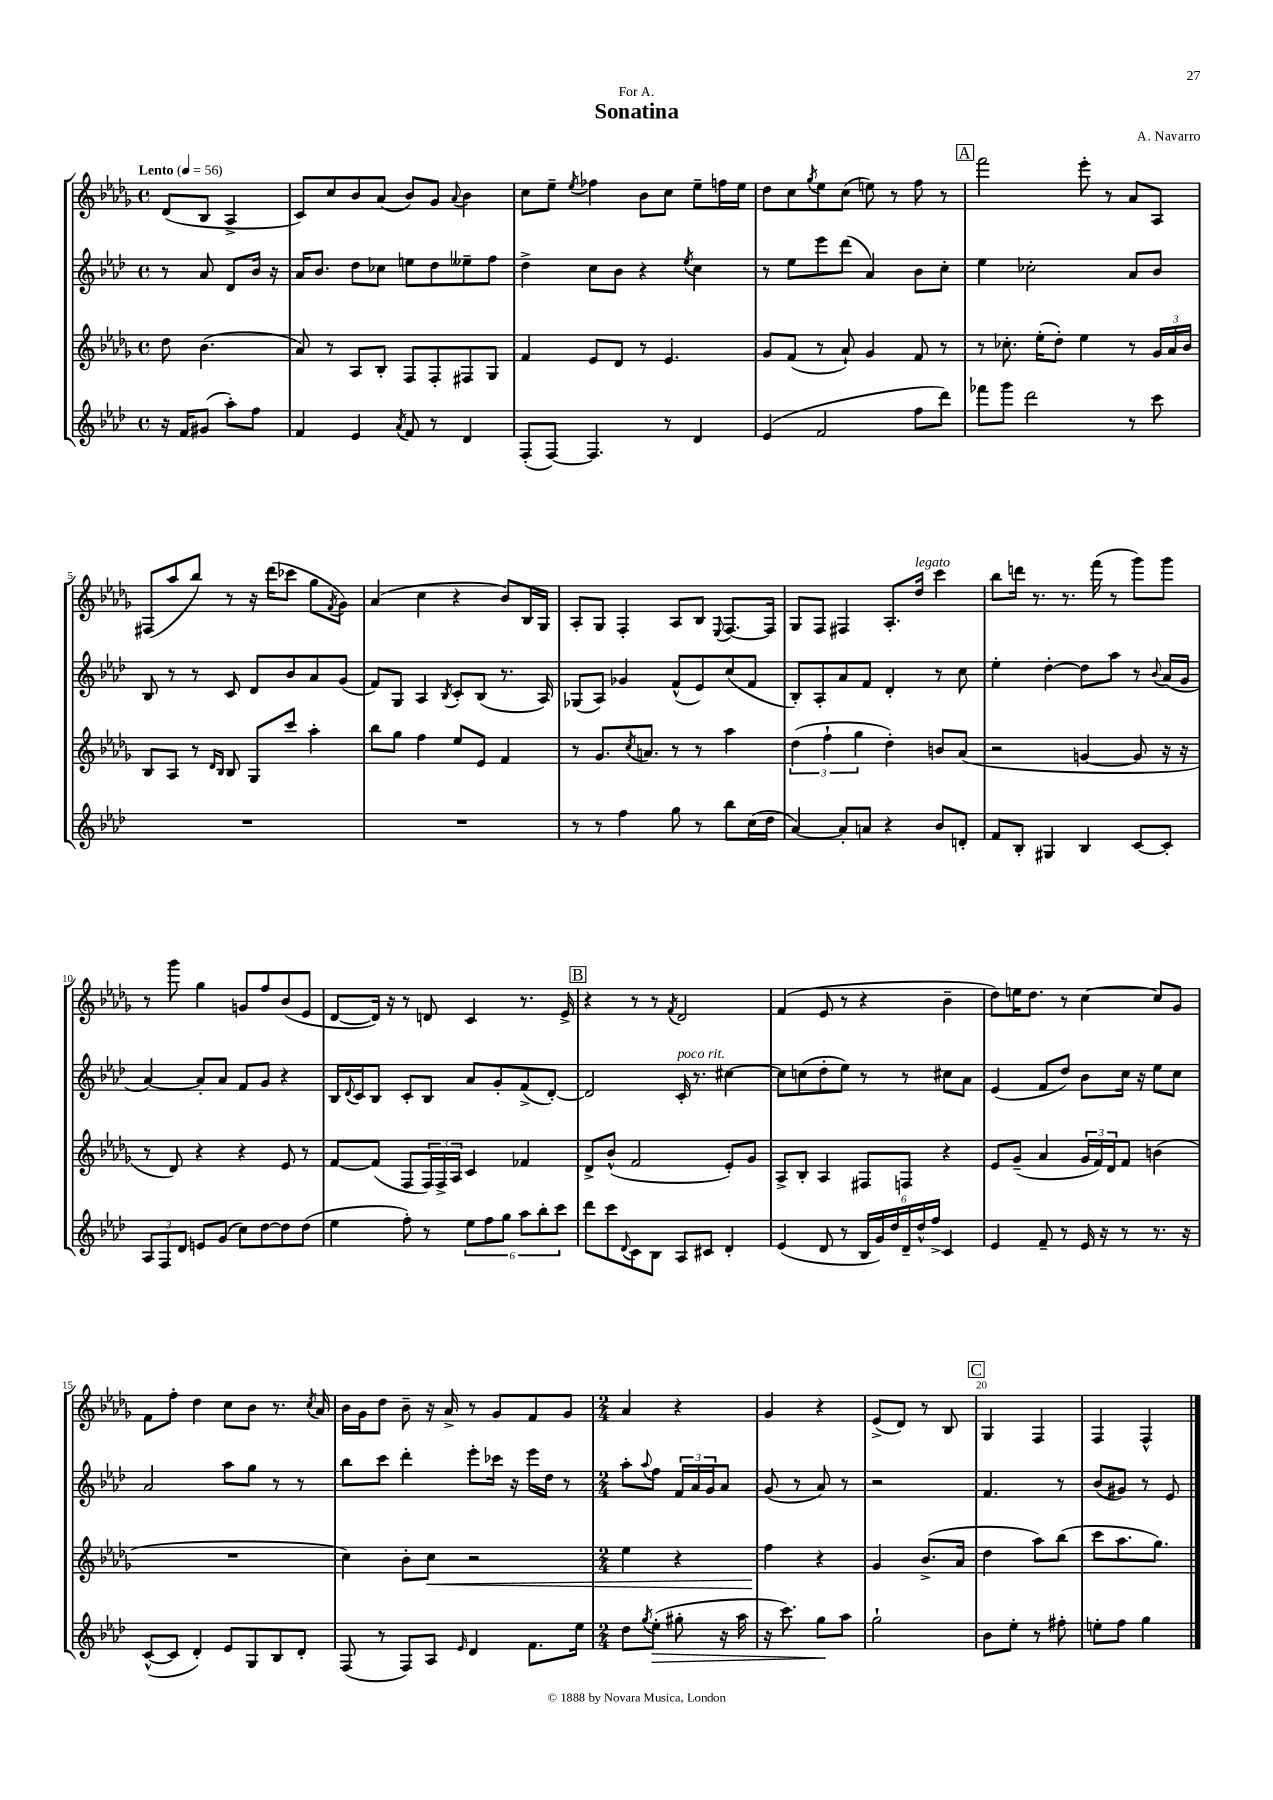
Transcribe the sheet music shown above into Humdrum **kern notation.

**kern	**kern	**kern	**kern
*staff4	*staff3	*staff2	*staff1
*clefG2	*clefG2	*clefG2	*clefG2
*k[b-e-a-d-]	*k[b-e-a-d-g-]	*k[b-e-a-d-]	*k[b-e-a-d-g-]
*M4/4	*M4/4	*M4/4	*M4/4
*met(c)	*met(c)	*met(c)	*met(c)
*MM56	*MM56	*MM56	*MM56
16r	8dd-	8r	(8d-
16f	.	.	.
(8g#	(4.b-	8a-	8B-
8aa-')	.	8d-	4A-^
8ff	.	16b-	.
.	.	16r	.
=	=	=	=
4f	8a-)	16a-	8c)
.	.	8.b-	.
.	8r	.	8cc
4e-	8A-	8dd-	8b-
.	8B-'	8cc-	(8a-
8qa-	.	.	.
8f	8F	8ee	8b-)
8r	8F'	8dd-	8g-
.	.	.	8qqa-
4d-	8F#	8ee--~	4b-
.	8G-	8ff	.
=	=	=	=
(8F'	4f	4dd-^	8cc
[8F)	.	.	8ee-~
.	.	.	8qee-
4.F]	8e-	8cc	4ff-
.	8d-	8b-	.
.	8r	4r	8b-
8r	4.e-	.	8cc
.	.	8qee-	.
4d-	.	4cc	8ee-~
.	.	.	16ff
.	.	.	16ee-
=	=	=	=
(4e-	8g-	8r	8dd-
.	(8f	8ee-	8cc
.	.	.	8qgg-
2f	8r	8eee-	8ee-
.	8a-`)	(8ddd-	(8cc
.	4g-	4a-)	8ee)
.	.	.	8r
8ff	8f	8b-	8ff
8ddd-)	8r	8cc'	8r
=	=	=	=
8fff-	8r	4ee-	2fff
8ggg	8.cc-'	.	.
2ddd-	.	2cc-'	.
.	(16ee-'	.	.
.	8dd-')	.	.
.	4ee-	.	8eee-'
.	.	.	8r
8r	8r	8a-	8a-
8ccc	24g-	8b-	8A-
.	24a-	.	.
.	24b-	.	.
=	=	=	=
1r	8B-	8B-	(8F#
.	8A-	8r	8aa-
.	8r	8r	8bb-)
.	16qqd-	.	.
.	16qqB-	.	.
.	8B-	8c	8r
.	8G-	8d-	16r
.	.	.	(16ddd-
.	8ccc	8b-	8ccc-
.	4aa-'	8a-	8gg-
.	.	.	8qf
.	.	(8g	8g-)
=	=	=	=
1r	8bb-	8f)	(4a-
.	8gg-	8G	.
.	4ff	4A-	4cc
.	.	8qB-	.
.	8ee-	8c'	4r
.	8e-	(8B-	.
.	4f	8.r	8b-)
.	.	.	16B-
.	.	16A-)	16G-
=	=	=	=
8r	8r	(8G-	8A-'
8r	8.g-	8A-)	8G-
4ff	.	4g-	4F'
.	8qcc	.	.
.	8.a	.	.
8gg	8r	(8f^^	8A-
8r	8r	8e-)	8B-
.	.	.	8qqE-
8bb-	4aa-	(8cc	[8.F
(16cc	.	8f	.
16dd-	.	.	16F]
=	=	=	=
[4a-)	(6dd-	8B-')	8G-
.	.	8A-'	8F
.	6ff`	.	.
8a-']	.	8a-	4F#
.	6gg-	.	.
8a	.	8f	.
4r	4dd-')	4d-'	8.A-'
.	.	.	16dd-
8b-	8b	8r	4ccc
8d'	(8a-	8cc	.
=	=	=	=
8f	2r	4ee-'	8bb-
8B-'	.	.	16ddd
.	.	.	8.r
4G#	.	[4dd-'	.
.	.	.	8.r
4B-	[4g	8dd-]	.
.	.	.	(16fff
.	.	8aa-	8r
[8c	8g]	8r	8ggg-)
.	.	8qqb-	.
8c']	16r	(16a-	8ggg-
.	16r	16g	.
=	=	=	=
12A-	8r	[4a-)	8r
12F	.	.	.
.	8d-)	.	8ggg-
12d-	.	.	.
8e	4r	8a-']	4gg-
(8g	.	8a-	.
8cc)	4r	8f	8g
[8dd-	.	8g	8ff
8dd-]	8e-	4r	(8b-
(8dd-	8r	.	8e-
=	=	=	=
4ee-	[8f	16B-	[8d-
.	.	8qqd-	.
.	.	16c	.
.	(8f]	8B-	16d-])
.	.	.	16r
8ff')	8F	8c'	8r
8r	24F)	8B-	8d
.	24F^	.	.
.	24A-	.	.
12ee-	4c	8a-	4c
12ff	.	.	.
.	.	8g'	.
12gg	.	.	.
12aa-	4f-	(8f^	8.r
12bb-'	.	.	.
.	.	[8d-')	.
12ccc	.	.	.
.	.	.	16e-^
=	=	=	=
8ddd-	8d-^	2d-]	4r
8ccc	(8b-^^	.	.
8qqd-	.	.	.
8c	2f	.	8r
8B-	.	.	8r
.	.	.	8qf
8A-	.	16c'	2d-
.	.	8.r	.
8c#	.	.	.
4d-'	8e-')	[4cc#	.
.	8g-	.	.
=	=	=	=
(4e-	8A-^	8cc#]	(4f
.	8B-'	(8cc	.
8d-	4A-	8dd-'	8e-
8r	.	8ee-)	8r
24B-	8F#	8r	4r
24g)	.	.	.
24dd-	.	.	.
24d-~	8F	8r	.
24dd-^^	.	.	.
24ff^	.	.	.
4c	4r	8cc#	4b-~
.	.	8a-	.
=	=	=	=
4e-	8e-	(4e-	8dd-)
.	(8g-~	.	16ee
.	.	.	8.dd-
8f~	4a-	8f	.
8r	.	8dd-)	8r
16e-	24g-	8b-	[4cc
.	24f)	.	.
16r	.	.	.
.	24d-	.	.
8r	8f	16cc	.
.	.	16r	.
8.r	(4b	8ee-	8cc]
.	.	8cc	8g-
16r	.	.	.
=	=	=	=
([8c^^	1r	2a-	8f
8c]	.	.	8ff'
4d-')	.	.	4dd-
8e-	.	8aa-	8cc
8G	.	8gg	8b-
8B-	.	8r	8.r
8d-'	.	8r	.
.	.	.	8qcc
.	.	.	16a-
=	=	=	=
(8F	4cc)	8bb-	16b-
.	.	.	16g-
8r	.	8ccc	8dd-
8F)	8b-'	4ddd-'	8b-~
8A-	8cc	.	16r
.	.	.	16a-^
16qqe-	.	.	.
4d-	2r	8eee-'	8r
.	.	16ccc-	8g-
.	.	16r	.
8.f	.	16eee-	8f
.	.	16dd-	.
.	.	8r	8g-
16ee-	.	.	.
=	=	=	=
*M2/4	*M2/4	*M2/4	*M2/4
8dd-	4ee-	8aa-'	4a-
8qgg	.	8qqaa-	.
(8ee-'	.	8ff	.
8gg#'	4r	24f	4r
.	.	24a-	.
.	.	24g	.
16r	.	8a-	.
16aa-	.	.	.
=	=	=	=
16r	4ff	(8g	4g-
8.ccc)	.	.	.
.	.	8r	.
8gg	4r	8a-)	4r
8aa-	.	8r	.
=	=	=	=
2gg`	4g-	2r	(8e-^
.	.	.	8d-)
.	(8.b-^	.	8r
.	.	.	8B-
.	16a-	.	.
=	=	=	=
8b-	4dd-	4.f	4G-
8ee-'	.	.	.
8r	8aa-)	.	4F
8ff#'	(8bb-	8r	.
=	=	=	=
8ee'	8ccc	(8b-	4F
8ff	8.aa-	8g#)	.
4gg	.	8r	4F^^
.	8.gg-)	.	.
.	.	8e-	.
==	==	==	==
*-	*-	*-	*-
